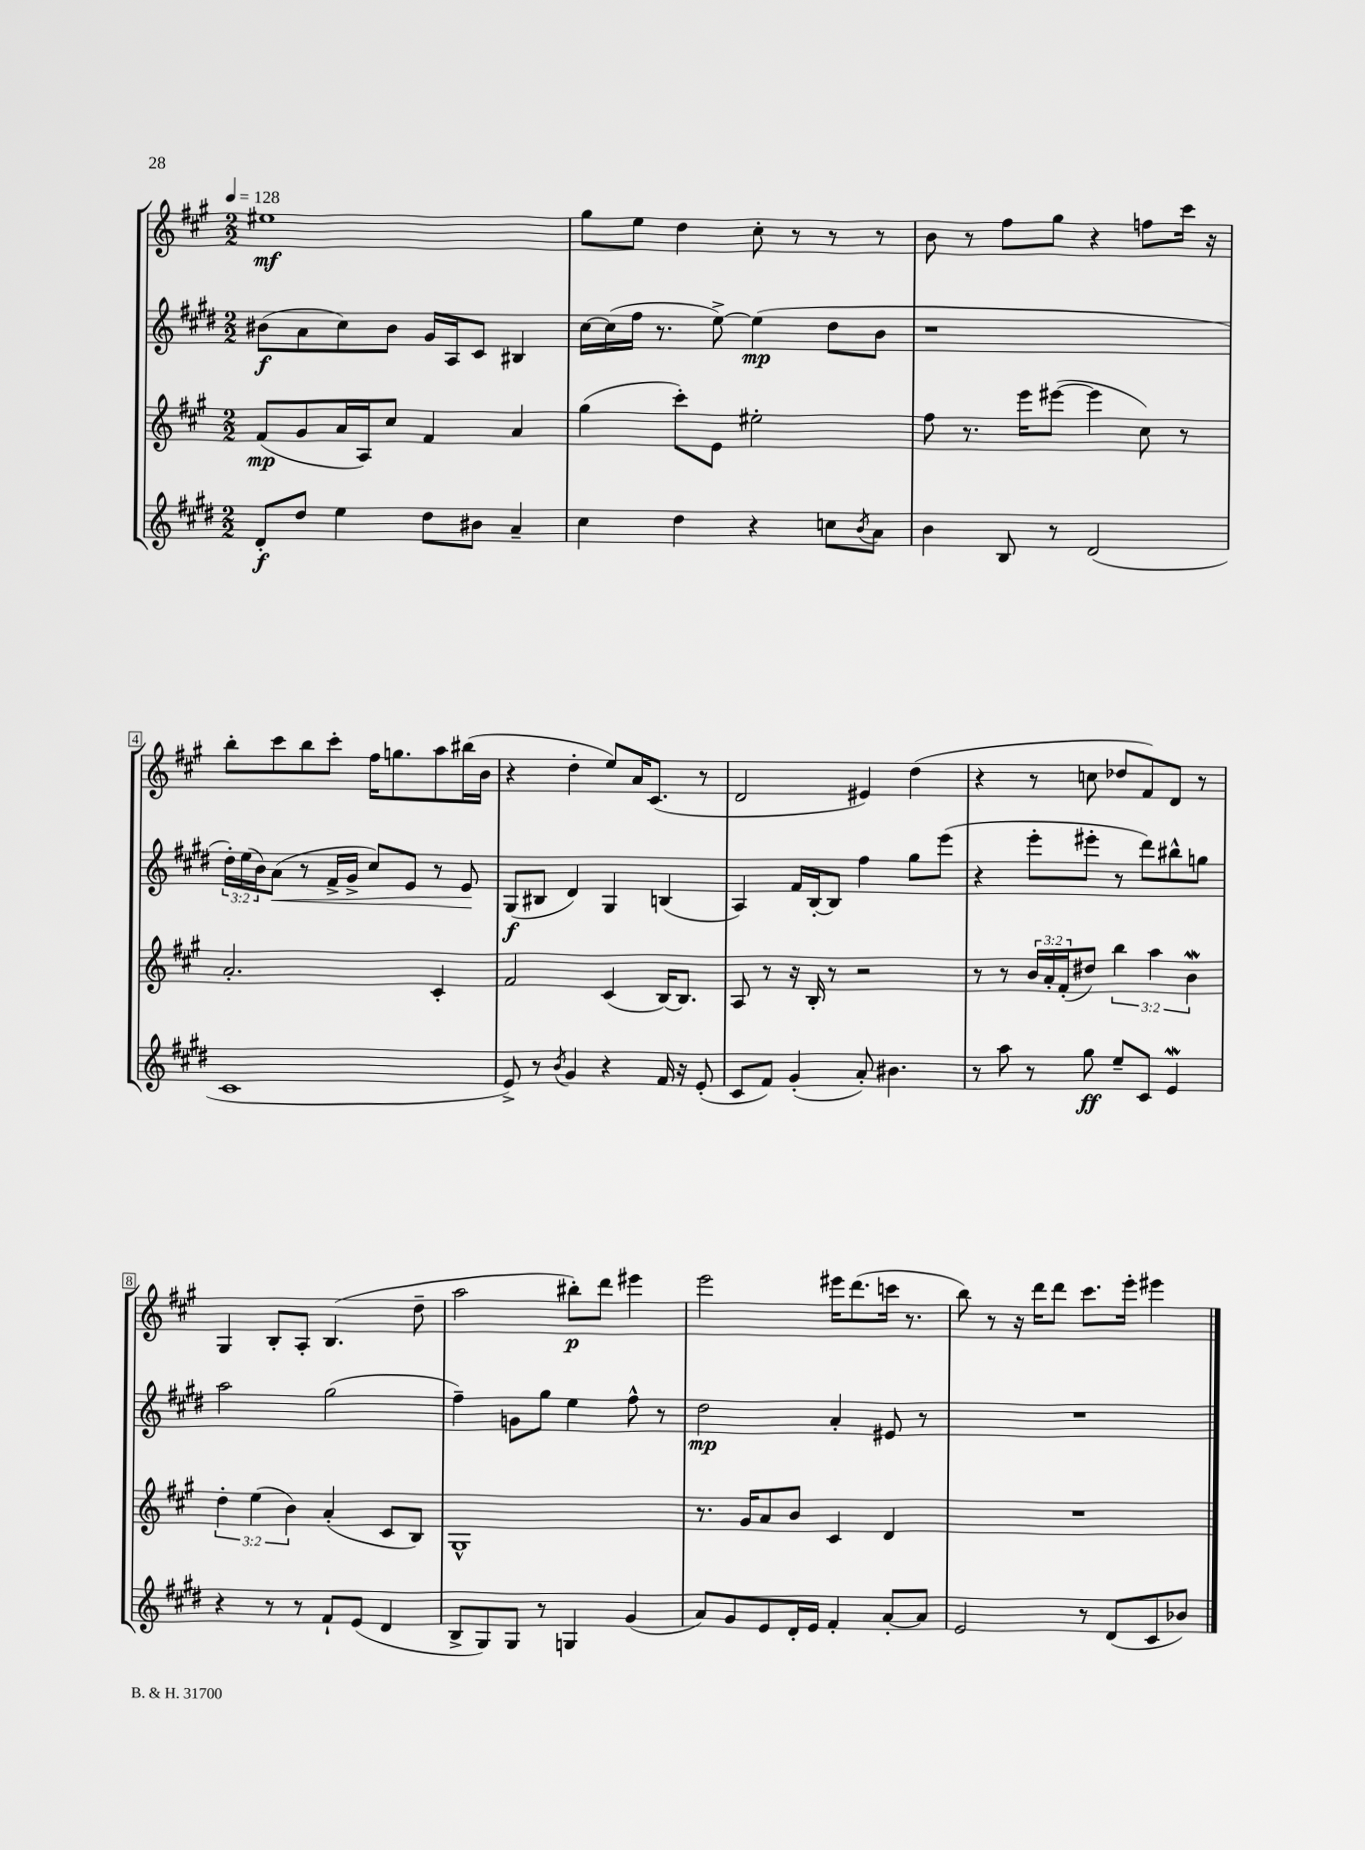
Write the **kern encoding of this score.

**kern	**dynam	**kern	**dynam	**kern	**dynam	**kern	**dynam
*part4	*part4	*part3	*part3	*part2	*part2	*part1	*part1
*staff4	*staff4	*staff3	*staff3	*staff2	*staff2	*staff1	*staff1
*clefG2	*	*clefG2	*	*clefG2	*	*clefG2	*
*k[f#c#g#d#]	*	*k[f#c#g#]	*	*k[f#c#g#d#]	*	*k[f#c#g#]	*
*M2/2	*	*M2/2	*	*M2/2	*	*M2/2	*
*MM128	*	*MM128	*	*MM128	*	*MM128	*
=1	=1	=1	=1	=1	=1	=1	=1
8d#'/L	f	(8f#/L	mp	(8b#X\L	f	1ee#X	mf
8dd#/J	.	8g#/	.	8a\	.	.	.
4ee\	.	16a/L	.	8cc#\)	.	.	.
.	.	16A/J)	.	.	.	.	.
.	.	8cc#/J	.	8b#\J	.	.	.
8dd#\L	.	4f#/	.	16g#/LL	.	.	.
.	.	.	.	16A/J	.	.	.
8b#X\J	.	.	.	8c#/J	.	.	.
4a~/	.	4a/	.	4B#X/	.	.	.
=2	=2	=2	=2	=2	=2	=2	=2
4cc#\	.	(4gg#\	.	[16cc#\LL	.	8gg#\L	.
.	.	.	.	(16cc#\]	.	.	.
.	.	.	.	16ff#\JJ	.	8ee\J	.
.	.	.	.	8.r	.	.	.
4dd#\	.	8ccc#'\L)	.	.	.	4dd\	.
.	.	8e\J	.	[8ee^\)	.	.	.
4r	.	2ee#X'\	.	(4ee\]	mp	8cc#'\	.
.	.	.	.	.	.	8r	.
8ccn\L	.	.	.	8dd#\L	.	8r	.
8qb/	.	.	.	.	.	.	.
8a\J	.	.	.	8b\J	.	8r	.
=3	=3	=3	=3	=3	=3	=3	=3
4b\	.	8ff#\	.	1r	.	8b\	.
.	.	8.r	.	.	.	8r	.
8B/	.	.	.	.	.	8ff#\L	.
.	.	16eee\KL	.	.	.	.	.
8r	.	([8eee#X\J	.	.	.	8gg#\J	.
(2d#/	.	4eee#\]	.	.	.	4r	.
.	.	8cc#\)	.	.	.	8ffn\L	.
.	.	8r	.	.	.	16ccc#\Jk	.
.	.	.	.	.	.	16r	.
!!LO:LB:g=z
=4	=4	=4	=4	=4	=4	=4	=4
1c#	.	2.a'/	.	24dd#'\LL)	.	8bb'\L	.
.	.	.	.	(24ee\	.	.	.
.	.	.	.	24b\J)	.	.	.
!	!	!	!	!	!LO:HP:b	!	!
.	.	.	.	(8a\J	<	8ccc#\	.
.	.	.	.	8r	.	8bb\	.
.	.	.	.	16f#^/LL	.	8ccc#'\J	.
.	.	.	.	16g#^/JJ	.	.	.
.	.	.	.	8cc#/L)	.	16ff#\KL	.
.	.	.	.	.	.	8.ggn\	.
.	.	.	.	8e/J	.	.	.
.	.	4c#'/	.	8r	.	8aa\	.
.	.	.	.	8e/	.	(16bb#X\L	.
.	.	.	.	.	.	16b\JJ	.
.	.	.	.	.	[	.	.
=5	=5	=5	=5	=5	=5	=5	=5
8e^/)	.	2f#/	.	(8G#/L	f	4r	.
8r	.	.	.	8B#X/J	.	.	.
8qb/	.	.	.	.	.	.	.
4g#/	.	.	.	4d#/)	.	4dd'\	.
4r	.	(4c#/	.	4G#/	.	8ee/L)	.
.	.	.	.	.	.	16a/K	.
.	.	.	.	.	.	(8.c#/J	.
16f#/	.	[16B/KL)	.	(4Bn/	.	.	.
16r	.	8.B/J]	.	.	.	.	.
(8e'/	.	.	.	.	.	8r	.
=6	=6	=6	=6	=6	=6	=6	=6
8c#/L	.	8A/	.	4A/)	.	2d/	.
8f#/J)	.	8r	.	.	.	.	.
(4g#'/	.	16r	.	16f#/LL	.	.	.
.	.	16B'/	.	[16B'/J	.	.	.
.	.	8r	.	8B/J]	.	.	.
8a'/)	.	2r	.	4ff#\	.	4e#X/)	.
4.b#X\	.	.	.	.	.	.	.
.	.	.	.	8gg#\L	.	(4dd\	.
.	.	.	.	(8eee\J	.	.	.
=7	=7	=7	=7	=7	=7	=7	=7
8r	.	8r	.	4r	.	4r	.
8aa\	.	8r	.	.	.	.	.
8r	.	24b/LL	.	8eee'\L	.	8r	.
.	.	24a'/	.	.	.	.	.
.	.	(24f#'/J	.	.	.	.	.
8gg#\	ff	8dd#X/J)	.	8eee#X'\J	.	8ccn\	.
8ee~/L	.	6bb\	.	8r	.	8dd-X/L	.
8c#/J	.	.	.	8ddd#\L)	.	8f#/)	.
.	.	6aa\	.	.	.	.	.
4ew/	.	.	.	8bb#X^^\	.	8d/J	.
.	.	6bW\	.	.	.	.	.
.	.	.	.	8ggn\J	.	8r	.
!!LO:LB:g=z
=8	=8	=8	=8	=8	=8	=8	=8
4r	.	6dd'\	.	2aa\	.	4G#/	.
.	.	(6ee\	.	.	.	.	.
8r	.	.	.	.	.	8B'/L	.
.	.	6b\)	.	.	.	.	.
8r	.	.	.	.	.	8A'/J	.
8f#`/L	.	(4a'/	.	(2gg#\	.	(4.B/	.
(8e/J	.	.	.	.	.	.	.
4d#/	.	8c#/L	.	.	.	.	.
.	.	8B/J)	.	.	.	8dd~\	.
=9	=9	=9	=9	=9	=9	=9	=9
8B^/L	.	1G#^^	.	4ff#~\)	.	2aa\	.
8G#/)	.	.	.	.	.	.	.
8G#/J	.	.	.	8gn\L	.	.	.
8r	.	.	.	8gg#\J	.	.	.
4Gn/	.	.	.	4ee\	.	8bb#X'\L)	p
.	.	.	.	.	.	8ddd\J	.
(4g#/	.	.	.	8ff#^^\	.	4eee#X\	.
.	.	.	.	8r	.	.	.
=10	=10	=10	=10	=10	=10	=10	=10
8a/L)	.	8.r	.	2dd#\	mp	2eee\	.
8g#/	.	.	.	.	.	.	.
.	.	16g#/KL	.	.	.	.	.
8e/	.	8a/	.	.	.	.	.
16d#'/L	.	8b/J	.	.	.	.	.
16e/JJ	.	.	.	.	.	.	.
4f#'/	.	4c#/	.	4a'/	.	16eee#X\KL	.
.	.	.	.	.	.	(8.ddd\	.
[8a'/L	.	4d/	.	8e#X/	.	16cccn\Jk	.
.	.	.	.	.	.	8.r	.
8a/J]	.	.	.	8r	.	.	.
=11	=11	=11	=11	=11	=11	=11	=11
2e/	.	1r	.	1r	.	8bb\)	.
.	.	.	.	.	.	8r	.
.	.	.	.	.	.	16r	.
.	.	.	.	.	.	16ddd\KL	.
.	.	.	.	.	.	8ddd\J	.
8r	.	.	.	.	.	8.ccc#\L	.
(8d#/L	.	.	.	.	.	.	.
.	.	.	.	.	.	16eee'\Jk	.
8c#/	.	.	.	.	.	4eee#X\	.
8b-X/J)	.	.	.	.	.	.	.
==	==	==	==	==	==	==	==
*-	*-	*-	*-	*-	*-	*-	*-
